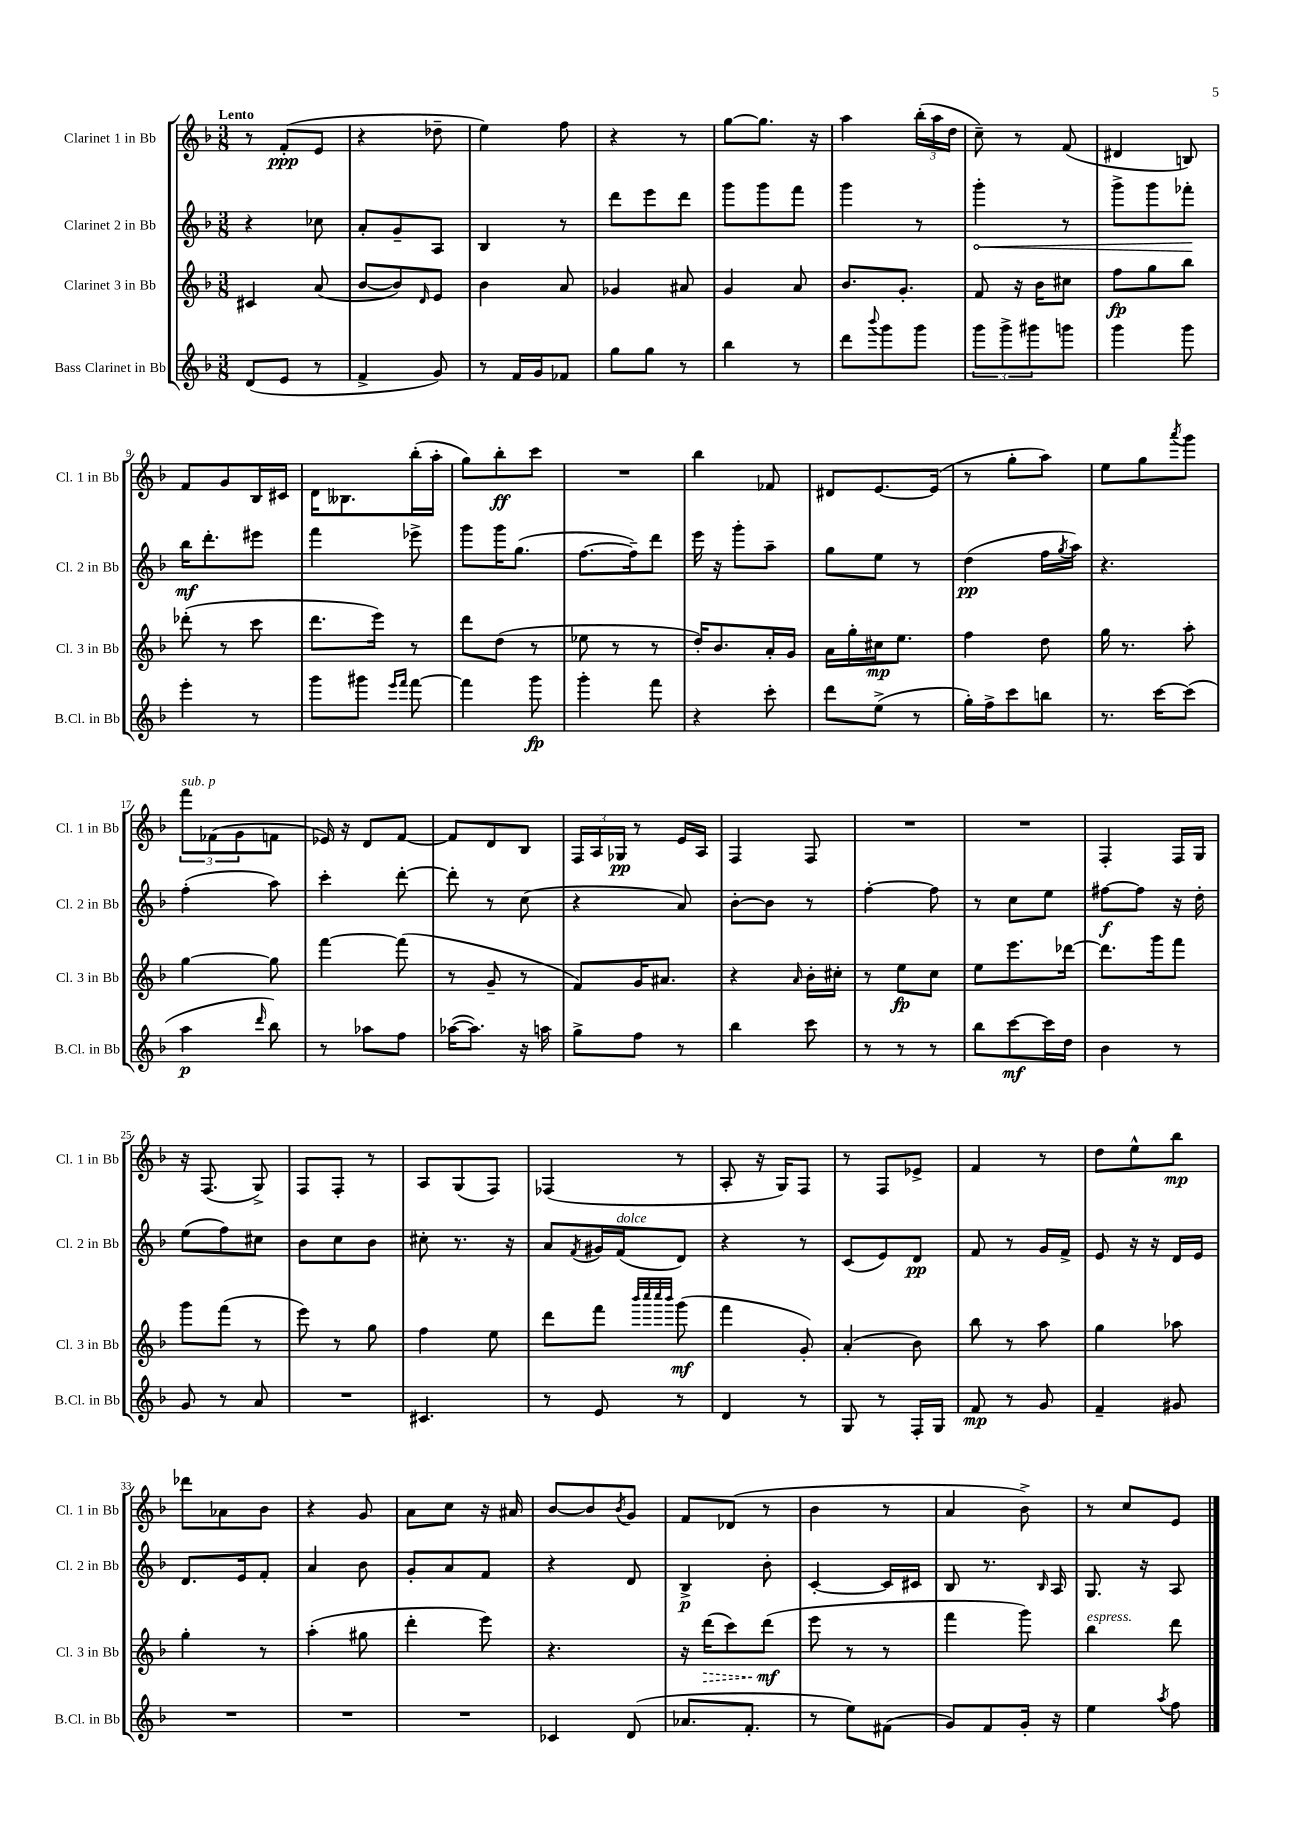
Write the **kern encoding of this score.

**kern	**dynam	**kern	**dynam	**kern	**dynam	**kern	**dynam
*part4	*part4	*part3	*part3	*part2	*part2	*part1	*part1
*staff4	*staff4	*staff3	*staff3	*staff2	*staff2	*staff1	*staff1
*I"Bass Clarinet in Bb	*	*I"Clarinet 3 in Bb	*	*I"Clarinet 2 in Bb	*	*I"Clarinet 1 in Bb	*
*I'B.Cl. in Bb	*	*I'Cl. 3 in Bb	*	*I'Cl. 2 in Bb	*	*I'Cl. 1 in Bb	*
*clefG2	*	*clefG2	*	*clefG2	*	*clefG2	*
*k[b-]	*	*k[b-]	*	*k[b-]	*	*k[b-]	*
*M3/8	*	*M3/8	*	*M3/8	*	*M3/8	*
=1	=1	=1	=1	=1	=1	=1	=1
!	!	!	!	!	!	!LO:TX:a:B:t=Lento	!
(8d/L	.	4c#X/	.	4r	.	8r	.
8e/J	.	.	.	.	.	(8f'/L	ppp
8r	.	(8a/	.	8cc-X\	.	8e/J	.
=2	=2	=2	=2	=2	=2	=2	=2
4f^/	.	[8b-/L	.	8a'/L	.	4r	.
.	.	8b-/])	.	8g~/	.	.	.
.	.	16qqd/	.	.	.	.	.
8g/)	.	8e/J	.	8A/J	.	8dd-X~\	.
=3	=3	=3	=3	=3	=3	=3	=3
8r	.	4b-\	.	4B-/	.	4ee\)	.
16f/LL	.	.	.	.	.	.	.
16g/J	.	.	.	.	.	.	.
8f-X/J	.	8a/	.	8r	.	8ff\	.
=4	=4	=4	=4	=4	=4	=4	=4
8gg\L	.	4g-X/	.	8ddd\L	.	4r	.
8gg\J	.	.	.	8eee\	.	.	.
8r	.	8a#X/	.	8ddd\J	.	8r	.
=5	=5	=5	=5	=5	=5	=5	=5
4bb-\	.	4g/	.	8ggg\L	.	[8gg\L	.
.	.	.	.	8ggg\	.	8.gg\J]	.
8r	.	8a/	.	8fff\J	.	.	.
.	.	.	.	.	.	16r	.
=6	=6	=6	=6	=6	=6	=6	=6
8ddd\L	.	8.b-/L	.	4ggg\	.	4aa\	.
8qqbbb-/	.	.	.	.	.	.	.
8ggg\	.	.	.	.	.	.	.
.	.	8.g'/J	.	.	.	.	.
8ggg\J	.	.	.	8r	.	(24bb-'\LL	.
.	.	.	.	.	.	24aa\	.
.	.	.	.	.	.	24dd\JJ	.
=7	=7	=7	=7	=7	=7	=7	=7
!	!	!	!	!	!LO:HP:b	!	!
12ggg\L	.	8f/	.	4ggg'\	<	8cc~\)	.
12ggg^\	.	.	.	.	.	.	.
.	.	16r	.	.	.	8r	.
12ggg#X\	.	.	.	.	.	.	.
.	.	16b-\KL	.	.	.	.	.
8gggn\J	.	8cc#X\J	.	8r	.	(8f/	.
=8	=8	=8	=8	=8	=8	=8	=8
4ggg\	.	8ff\L	fp	8ggg^\L	.	4d#X/	.
.	.	8gg\	.	8ggg\	.	.	.
8ggg\	.	8bb-\J	.	8fff-X'\J	.	8Bn/)	.
.	.	.	.	.	[	.	.
!!LO:LB:g=z
=9	=9	=9	=9	=9	=9	=9	=9
4eee'\	.	(8ddd-X'\	.	16bb-\KL	mf	8f/L	.
.	.	.	.	8.ddd'\	.	.	.
.	.	8r	.	.	.	8g/	.
8r	.	8ccc\	.	8eee#X\J	.	16B-/L	.
.	.	.	.	.	.	16c#X/JJ	.
=10	=10	=10	=10	=10	=10	=10	=10
8ggg\L	.	8.ddd\L	.	4fff\	.	16d\KL	.
.	.	.	.	.	.	8.B--X\	.
8ggg#X\J	.	.	.	.	.	.	.
.	.	16eee\Jk)	.	.	.	.	.
16qqeee/LL	.	.	.	.	.	.	.
16qqfff/JJ	.	.	.	.	.	.	.
[8fff\	.	8r	.	8eee-X^\	.	(16bb-'\L	.
.	.	.	.	.	.	16aa'\JJ	.
=11	=11	=11	=11	=11	=11	=11	=11
4fff\]	.	8ddd\L	.	8ggg\L	.	8gg\L)	.
.	.	(8dd\J	.	16ggg\K	.	8bb-'\	ff
.	.	.	.	(8.gg\J	.	.	.
8ggg\	fp	8r	.	.	.	8ccc\J	.
=12	=12	=12	=12	=12	=12	=12	=12
4ggg'\	.	8ee-X\	.	[8.ff\L	.	4.r	.
.	.	8r	.	.	.	.	.
.	.	.	.	16ff~\k])	.	.	.
8fff\	.	8r	.	8ddd\J	.	.	.
=13	=13	=13	=13	=13	=13	=13	=13
4r	.	16dd'/KL)	.	16eee\	.	4bb-\	.
.	.	8.b-/	.	16r	.	.	.
.	.	.	.	8ggg'\L	.	.	.
8ccc'\	.	16a'/L	.	8aa~\J	.	8f-X/	.
.	.	16g/JJ	.	.	.	.	.
=14	=14	=14	=14	=14	=14	=14	=14
8ddd\L	.	16a\LL	.	8gg\L	.	8d#X/L	.
.	.	16gg'\	.	.	.	.	.
(8ee^\J	.	16cc#X\J	mp	8ee\J	.	[8.e/	.
.	.	8.ee\J	.	.	.	.	.
8r	.	.	.	8r	.	.	.
.	.	.	.	.	.	(16e/Jk]	.
=15	=15	=15	=15	=15	=15	=15	=15
16gg'\LL)	.	4ff\	.	(4dd\	pp	8r	.
16ff^\J	.	.	.	.	.	.	.
8ccc\	.	.	.	.	.	8gg'\L	.
8bbn\J	.	8dd\	.	16ff\LL	.	8aa\J)	.
.	.	.	.	8qgg/	.	.	.
.	.	.	.	16aa\JJ)	.	.	.
=16	=16	=16	=16	=16	=16	=16	=16
8.r	.	16gg\	.	4.r	.	8ee\L	.
.	.	8.r	.	.	.	.	.
.	.	.	.	.	.	8gg\	.
[16ccc\KL	.	.	.	.	.	.	.
.	.	.	.	.	.	8qaaa/	.
(8ccc\J]	.	8aa'\	.	.	.	8ggg\J	.
!!LO:LB:g=z
=17	=17	=17	=17	=17	=17	=17	=17
!	!	!	!	!	!	!LO:TX:a:i:t=sub. p	!
4aa\	p	[4gg\	.	(4ff'\	.	12fff\L	.
.	.	.	.	.	.	(12f-X\	.
.	.	.	.	.	.	12g\	.
16qqddd/	.	.	.	.	.	.	.
8bb-\)	.	8gg\]	.	8aa\)	.	8fn\J	.
=18	=18	=18	=18	=18	=18	=18	=18
8r	.	[4fff\	.	4ccc'\	.	16e-X/)	.
.	.	.	.	.	.	16r	.
8aa-X\L	.	.	.	.	.	8d/L	.
8ff\J	.	(8fff\]	.	[8ddd'\	.	[8f/J	.
=19	=19	=19	=19	=19	=19	=19	=19
([16aa-X\KL	.	8r	.	8ddd'\]	.	8f/L]	.
8.aa-\J])	.	.	.	.	.	.	.
.	.	8g~/	.	8r	.	8d/	.
16r	.	8r	.	(8cc\	.	8B-/J	.
16aan\	.	.	.	.	.	.	.
=20	=20	=20	=20	=20	=20	=20	=20
8gg^\L	.	8f/L)	.	4r	.	24F/LL	.
.	.	.	.	.	.	24A/	.
.	.	.	.	.	.	24G-X/JJ	pp
8ff\J	.	16g/K	.	.	.	8r	.
.	.	8.a#X/J	.	.	.	.	.
8r	.	.	.	8a/)	.	16e/LL	.
.	.	.	.	.	.	16A/JJ	.
=21	=21	=21	=21	=21	=21	=21	=21
4bb-\	.	4r	.	[8b-'\L	.	4F/	.
.	.	.	.	8b-\J]	.	.	.
.	.	16qqa/	.	.	.	.	.
8ccc\	.	16b-'\LL	.	8r	.	8F/	.
.	.	16cc#X'\JJ	.	.	.	.	.
=22	=22	=22	=22	=22	=22	=22	=22
8r	.	8r	.	[4ff'\	.	4.r	.
8r	.	8ee\L	fp	.	.	.	.
8r	.	8cc\J	.	8ff\]	.	.	.
=23	=23	=23	=23	=23	=23	=23	=23
8bb-\L	.	8ee\L	.	8r	.	4.r	.
[8ccc\	mf	8.eee\	.	8cc\L	.	.	.
16ccc\L]	.	.	.	8ee\J	.	.	.
16dd\JJ	.	[16ddd-X\Jk	.	.	.	.	.
=24	=24	=24	=24	=24	=24	=24	=24
4b-\	.	8.ddd-\L]	.	[8ff#X\L	f	4F'/	.
.	.	.	.	8ff#\J]	.	.	.
.	.	16ggg\k	.	.	.	.	.
8r	.	8fff\J	.	16r	.	16F/LL	.
.	.	.	.	16dd'\	.	16G/JJ	.
!!LO:LB:g=z
=25	=25	=25	=25	=25	=25	=25	=25
8g/	.	8ggg\L	.	(8ee\L	.	16r	.
.	.	.	.	.	.	(8.F/	.
8r	.	(8fff\J	.	8ff\)	.	.	.
8a/	.	8r	.	8cc#X\J	.	8G^/)	.
=26	=26	=26	=26	=26	=26	=26	=26
4.r	.	8eee\)	.	8b-\L	.	8F/L	.
.	.	8r	.	8cc\	.	8F'/J	.
.	.	8gg\	.	8b-\J	.	8r	.
=27	=27	=27	=27	=27	=27	=27	=27
4.c#X/	.	4ff\	.	8cc#X'\	.	8A/L	.
.	.	.	.	8.r	.	(8G/	.
.	.	8ee\	.	.	.	8F/J)	.
.	.	.	.	16r	.	.	.
=28	=28	=28	=28	=28	=28	=28	=28
8r	.	8ddd\L	.	8a/L	.	(4F-X/	.
.	.	.	.	8qf/	.	.	.
8e/	.	8fff\J	.	16g#X/L	.	.	.
!	!	!	!	!LO:TX:a:i:t=dolce	!	!	!
.	.	.	.	(16f/J	.	.	.
.	.	32qqbbb-/LLL	.	.	.	.	.
.	.	32qqcccc/	.	.	.	.	.
.	.	32qqcccc/	.	.	.	.	.
.	.	32qqbbb-/JJJ	.	.	.	.	.
8r	.	(8ggg\	mf	8d/J)	.	8r	.
=29	=29	=29	=29	=29	=29	=29	=29
4d/	.	4fff\	.	4r	.	8A'/	.
.	.	.	.	.	.	16r	.
.	.	.	.	.	.	16G/KL)	.
8r	.	8g'/)	.	8r	.	8F/J	.
=30	=30	=30	=30	=30	=30	=30	=30
8G/	.	(4a'/	.	(8c/L	.	8r	.
8r	.	.	.	8e/)	.	8F/L	.
16F'/LL	.	8b-\)	.	8d/J	pp	8e-X^/J	.
16G/JJ	.	.	.	.	.	.	.
=31	=31	=31	=31	=31	=31	=31	=31
8f/	mp	8bb-\	.	8f/	.	4f/	.
8r	.	8r	.	8r	.	.	.
8g/	.	8aa\	.	16g/LL	.	8r	.
.	.	.	.	16f^/JJ	.	.	.
=32	=32	=32	=32	=32	=32	=32	=32
4f~/	.	4gg\	.	8e/	.	8dd\L	.
.	.	.	.	16r	.	8ee^^\	.
.	.	.	.	16r	.	.	.
8g#X/	.	8aa-X\	.	16d/LL	.	8bb-\J	mp
.	.	.	.	16e/JJ	.	.	.
!!LO:LB:g=z
=33	=33	=33	=33	=33	=33	=33	=33
4.r	.	4gg'\	.	8.d/L	.	8ddd-X\L	.
.	.	.	.	.	.	8a-X\	.
.	.	.	.	16e/k	.	.	.
.	.	8r	.	8f'/J	.	8b-\J	.
=34	=34	=34	=34	=34	=34	=34	=34
4.r	.	(4aa'\	.	4a/	.	4r	.
.	.	8gg#X\	.	8b-\	.	8g/	.
=35	=35	=35	=35	=35	=35	=35	=35
4.r	.	4ddd'\	.	8g'/L	.	8a\L	.
.	.	.	.	8a/	.	8cc\J	.
.	.	8eee\)	.	8f/J	.	16r	.
.	.	.	.	.	.	16a#X/	.
=36	=36	=36	=36	=36	=36	=36	=36
4c-X/	.	4.r	.	4r	.	[8b-/L	.
.	.	.	.	.	.	8b-/]	.
.	.	.	.	.	.	8qb-/	.
(8d/	.	.	.	8d/	.	8g/J	.
=37	=37	=37	=37	=37	=37	=37	=37
8.a-X/L	.	16r	.	4B-^/	p	8f/L	.
!	!	!	!LO:HP:b	!	!	!	!
.	.	(16ddd\KL	>	.	.	.	.
.	.	8ccc\)	.	.	.	(8d-X/J	.
8.f'/J	.	.	.	.	.	.	.
.	.	(8ddd\J	mf	8b-'\	.	8r	.
.	.	.	]	.	.	.	.
=38	=38	=38	=38	=38	=38	=38	=38
8r	.	8eee\	.	[4c'/	.	4b-\	.
8ee\L)	.	8r	.	.	.	.	.
(8f#X\J	.	8r	.	16c/LL]	.	8r	.
.	.	.	.	16c#X/JJ	.	.	.
=39	=39	=39	=39	=39	=39	=39	=39
8g/L)	.	4fff\	.	8B-/	.	4a/	.
8f/	.	.	.	8.r	.	.	.
16g'/Jk	.	8ggg\)	.	.	.	8b-^\)	.
.	.	.	.	16qqB-/	.	.	.
16r	.	.	.	16A/	.	.	.
=40	=40	=40	=40	=40	=40	=40	=40
!	!	!LO:TX:a:i:t=espress.	!	!	!	!	!
4ee\	.	4bb-\	.	8.G/	.	8r	.
.	.	.	.	.	.	8cc/L	.
.	.	.	.	16r	.	.	.
8qaa/	.	.	.	.	.	.	.
8ff\	.	8ddd\	.	8A/	.	8e/J	.
==	==	==	==	==	==	==	==
*-	*-	*-	*-	*-	*-	*-	*-
